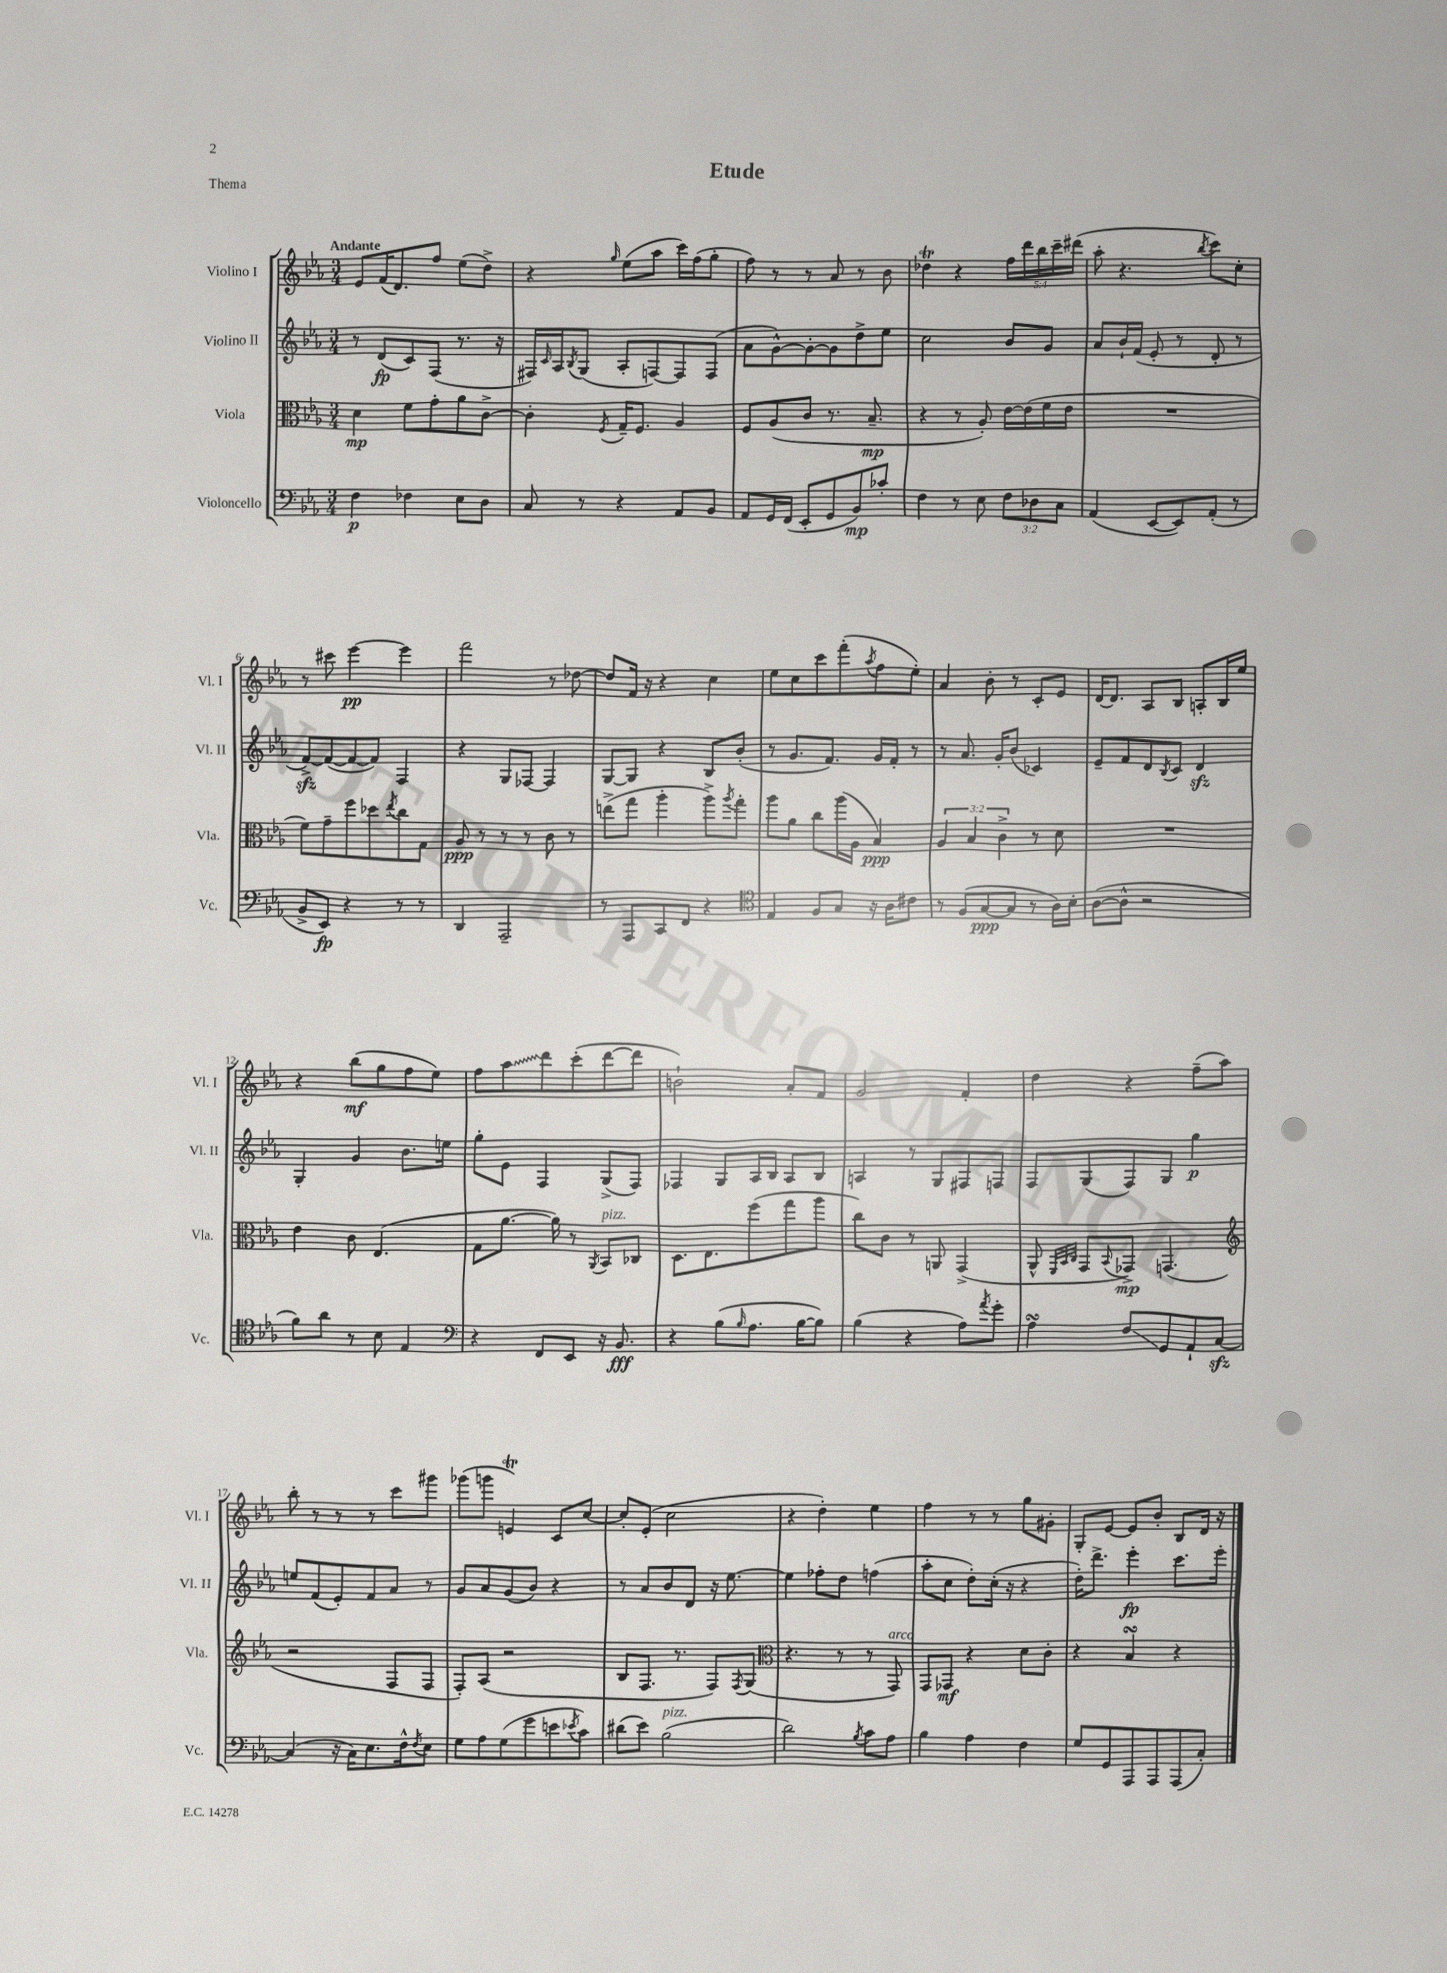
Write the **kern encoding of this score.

**kern	**kern	**kern	**kern
*staff4	*staff3	*staff2	*staff1
*clefF4	*clefC3	*clefG2	*clefG2
*k[b-e-a-]	*k[b-e-a-]	*k[b-e-a-]	*k[b-e-a-]
*M3/4	*M3/4	*M3/4	*M3/4
4F	4d	8r	8e-
.	.	(8d	(16f
.	.	.	8.d)
4F-	8f	8c)	.
.	8g'	(8F	8ff
8E-	8a-	8.r	(8ee-
8D	[8c^	.	8dd^)
.	.	16r	.
=	=	=	=
8C	4c']	16F#)	4r
.	.	16qqc	.
.	.	16A-	.
.	.	8qB-	.
8r	.	(8G	.
.	8qF	.	16qqgg
4r	16G~	8A-'	(8ee-
.	8.F	.	.
.	.	[8F)	8aa-
8AA-	4A-	8F]	16ccc)
.	.	.	(16ff
8BB-	.	(8F	8gg'
=	=	=	=
8AA-	8F	8a-	8ff)
16GG	(8A-	[8g^^)	8r
(16FF	.	.	.
8EE-'	8c	8g'_	8r
8GG	8.r	8g]	8a-
8BB-)	.	8dd^	8r
.	8.B-~	.	.
8c-'	.	8ee-	8b-
=	=	=	=
4F	4r	2cc	4dd-
8r	8r	.	4r
8E-	8A-')	.	.
12F	[16e-	8b-	20ff
.	.	.	20ddd
.	(16e-]	.	.
12D-	.	.	.
.	.	.	20bb-
.	16f	8g	.
.	.	.	20ccc~
12C	.	.	.
.	16e-	.	.
.	.	.	(20ddd#
=	=	=	=
(4AA-	2.r	8a-	8aa-'
.	.	16b-`	4.r
.	.	(16f	.
[8EE-	.	8e-'	.
8EE-])	.	8r	.
.	.	.	8qbb-
(8AA-'	.	8d'	8ccc)
8r	.	8r	8cc'
=	=	=	=
8BB-^	8f)	[8f^)	8r
8EE-)	8g~	(8f_	8ccc#
4r	8ff	8f_	[4eee-
.	8dd-	8f])	.
.	8qee-	.	.
8r	8cc	4F	4eee-]
8r	8G	.	.
=	=	=	=
4DD	8A-	4r	2fff
.	8r	.	.
2AAA-~	8r	8G	.
.	8r	[8F-	.
.	8c	4F-]	8r
.	8r	.	[8dd-
=	=	=	=
8r	(8ee^	[8G	8dd-]
8AAA-	8gg	8G]	16f
.	.	.	16r
8CC	4aa-'	4r	4r
8FF	.	.	.
4r	8aa-^)	8B-	4cc
.	8qaa-	.	.
.	8gg'	(8b-'	.
=	=	=	=
*clefC4	*	*	*
4E-	8aa-	8r	8ee-
.	8a-	8.g	8cc
8F	8cc	.	8ccc
.	.	8.f)	.
8G	(16aa-	.	(8fff'
.	16A-	.	.
.	.	.	8qaa-
16r	4B-)	16g	8ff
16A-	.	16f'	.
8c#	.	8r	8ee-')
=	=	=	=
8r	6A-	8r	4a-
(8F	.	8.a-	.
.	6B-	.	.
[8G	.	.	8b-'
.	.	16g'	.
.	6c^	.	.
8G]	.	(8b-	8r
8r	8r	4c-)	8c'
16A-)	8d	.	8e-
16B-'	.	.	.
=	=	=	=
([8A-	2.r	8e-~	[16d
.	.	.	8.d]
8A-^^]	.	8f	.
2r	.	8d	8A-
.	.	8qB-	.
.	.	8c	8B-
.	.	4d	8A'
.	.	.	16B-
.	.	.	16ee-
=	=	=	=
8f)	4e-	4G'	4r
8a-	.	.	.
8r	8c	4g	(8bb-
8B-	(4.E-	.	8gg
4E-	.	8.b-	8ff
.	.	.	8ee-)
.	.	16ee	.
=	=	=	=
*clefF4	*	*	*
4r	8G	8gg'	8ff
.	[8.a-	8e-	8aa-
8FF	.	4F	8ddd
.	16a-])	.	.
8EE-	8r	.	(8ccc'
.	8qAA-	.	.
16r	8BB-	(8G^	[8ddd
8.BB-	.	.	.
.	8C-	8F)	8ddd]
=	=	=	=
4r	8.D	4F-	2b`)
.	8.E-	.	.
(8B-	.	8G	.
16qqB-	.	.	.
8.A-	(8ff	16A-	.
.	.	16B-	.
.	8gg	8A-	8a-'
[16B-	.	.	.
8B-])	8aa-	8B-	8f
=	=	=	=
(4B-	8cc)	4A	2g
.	8c	.	.
4r	8r	8r	.
.	8AA	8G	.
8A-)	(4GG^	8F#	4f'
8qa-	.	.	.
8g'	.	8F	.
=	=	=	=
4A-	8AA-^^	8F	4dd
.	32qqFF	.	.
.	32qqBB-	.	.
.	32qqC	.	.
.	8GG	(8G	.
.	8qqBB-	.	.
8F	8GG-^)	8F)	4r
8GG	(4.GG	8G	.
8AA-`	.	4gg	(8ff~
[8C	.	.	8aa-)
=	=	=	=
*	*clefG2	*	*
(4C]	2r	8ee	8bb-'
.	.	(8f	8r
16r	.	8e-')	8r
16C)	.	.	.
8.E-	.	8f	8r
.	8F	8a-	8ccc
16F^^	.	.	.
8qF	.	.	.
8E-	8F	8r	8ggg#
=	=	=	=
8G	8F')	8g	(8ggg-
8A-	(8A-	8a-	8ggg
(8G	2r	(8g	4e)
8g	.	8b-)	.
8e	.	4r	8c
8qe-	.	.	.
8c)	.	.	[8cc
=	=	=	=
(8d#	8B-	8r	8cc']
8e-)	8.F	8a-	(8e-'
(2B-	.	8b-	2cc
.	8.r	.	.
.	.	8d	.
.	8F)	16r	.
.	.	[8.ee-	.
.	8qF	.	.
.	(8G	.	.
=	=	=	=
*	*clefC3	*	*
2d)	4.r	4ee-]	4r
.	.	8ff-'	4dd')
.	8r	8dd	.
8qB-	.	.	.
8c	8r	(4ff	4ee-
8A-	8GG)	.	.
=	=	=	=
4B-	8GG	8aa-'	4ff
.	8GG-	8cc	.
4A-	4r	8dd')	8r
.	.	(16cc'	8r
.	.	16r	.
4F	8d	4r	8gg
.	8c'	.	8g#'
=	=	=	=
8G	4r	16dd')	8G'
.	.	8.ddd^	.
8GG	.	.	[8e-
8AAA-	4B-	4eee-'	8e-]
8AAA-	.	.	8b-'
(8AAA-	4r	8.ccc	8B-
8C')	.	.	16d
.	.	16eee-'	16r
==	==	==	==
*-	*-	*-	*-
